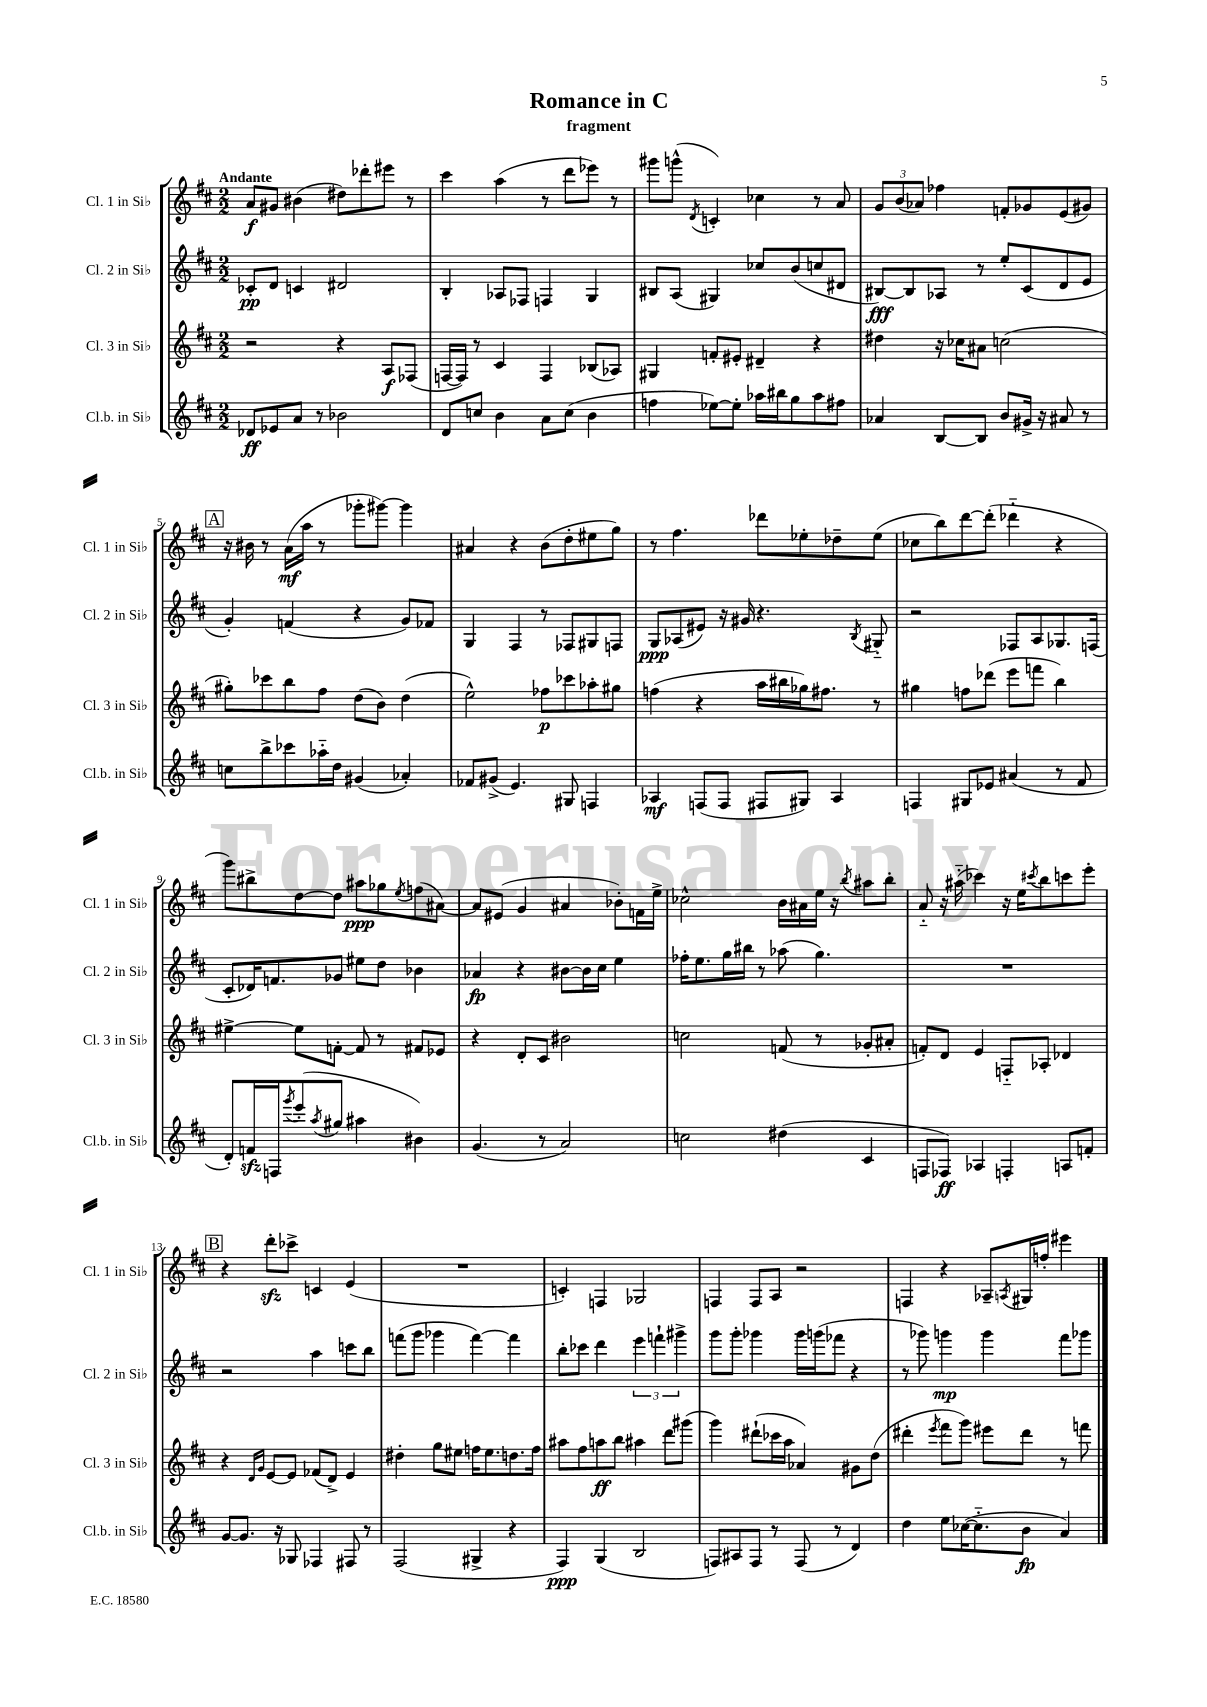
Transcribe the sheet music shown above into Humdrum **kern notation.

**kern	**dynam	**kern	**dynam	**kern	**dynam	**kern	**dynam
*part4	*part4	*part3	*part3	*part2	*part2	*part1	*part1
*staff4	*staff4	*staff3	*staff3	*staff2	*staff2	*staff1	*staff1
*I"Cl.b. in Si♭	*	*I"Cl. 3 in Si♭	*	*I"Cl. 2 in Si♭	*	*I"Cl. 1 in Si♭	*
*I'Cl.b. in Si♭	*	*I'Cl. 3 in Si♭	*	*I'Cl. 2 in Si♭	*	*I'Cl. 1 in Si♭	*
*clefG2	*	*clefG2	*	*clefG2	*	*clefG2	*
*k[f#c#]	*	*k[f#c#]	*	*k[f#c#]	*	*k[f#c#]	*
*M2/2	*	*M2/2	*	*M2/2	*	*M2/2	*
=1	=1	=1	=1	=1	=1	=1	=1
!	!	!	!	!	!	!LO:TX:a:B:t=Andante	!
8d-X/L	ff	2r	.	8c-X'/L	pp	8a/L	f
8e-X/	.	.	.	8d/J	.	8g#X/J	.
8a/J	.	.	.	4cn/	.	(4b#X\	.
8r	.	.	.	.	.	.	.
2b-X\	.	4r	.	2d#X/	.	8dd#X\L)	.
.	.	.	.	.	.	8ddd-X'\	.
.	.	8A/L	f	.	.	8eee#X\J	.
.	.	(8F-X/J	.	.	.	8r	.
=2	=2	=2	=2	=2	=2	=2	=2
8d/L	.	[16Fn/LL	.	4B'/	.	4ccc#\	.
.	.	16F/JJ])	.	.	.	.	.
8ccn/J	.	8r	.	.	.	.	.
4b\	.	4c#/	.	8A-X/L	.	(4aa\	.
.	.	.	.	8F-X/J	.	.	.
8a\L	.	4F/	.	4Fn/	.	8r	.
(8cc\J	.	.	.	.	.	8ddd\L	.
4b\	.	(8B-X/L	.	4G/	.	8eee-X\J)	.
.	.	8A-X/J)	.	.	.	8r	.
=3	=3	=3	=3	=3	=3	=3	=3
4ffn\	.	4G#X/	.	8B#X/L	.	8ggg#X\L	.
.	.	.	.	(8A/J	.	(8gggn^^\J	.
.	.	.	.	.	.	8qd/	.
[8ee-X\L)	.	8fn'/L	.	4G#X/)	.	4cn'/)	.
8ee-'\J]	.	8e#X'/J	.	.	.	.	.
16aa-X\LL	.	4d#X~/	.	8cc-X/L	.	4cc-X\	.
16bb#X\J	.	.	.	.	.	.	.
8gg\	.	.	.	(8b/	.	.	.
8aa-\	.	4r	.	8ccn/	.	8r	.
8ff#X\J	.	.	.	8d#X/J	.	8a/	.
=4	=4	=4	=4	=4	=4	=4	=4
4a-X/	.	4dd#X\	.	[8B#X/L)	fff	12g/L	.
.	.	.	.	.	.	(12b/	.
.	.	.	.	8B#/]	.	.	.
.	.	.	.	.	.	12a-X/J)	.
[8B/L	.	16r	.	8A-X/J	.	4ff-X\	.
.	.	16cc-X\KL	.	.	.	.	.
8B/J]	.	8a#X\J	.	8r	.	.	.
8b/L	.	(2ccn\	.	8ee'/L	.	8fn'/L	.
16g#X^/Jk	.	.	.	(8c#/	.	8g-X/	.
16r	.	.	.	.	.	.	.
8a#X/	.	.	.	8d/	.	(8e/	.
8r	.	.	.	8e/J	.	8g#X/J)	.
!!LO:LB:g=z
!!LO:REH:place=s1:t=A
=5	=5	=5	=5	=5	=5	=5	=5
8ccn\L	.	8gg#X'\L)	.	4g'/)	.	16r	.
.	.	.	.	.	.	16b#X\	.
8bb^\	.	8ccc-X\	.	.	.	8r	.
8ccc-X\	.	8bb\	.	(4fn/	.	(16a\LL	mf
.	.	.	.	.	.	16aa\JJ	.
16aa-X\L	.	8ff#\J	.	.	.	8r	.
16dd\JJ	.	.	.	.	.	.	.
(4g#X/	.	(8dd\L	.	4r	.	8ggg-X'\L	.
.	.	8b\J)	.	.	.	[8ggg#X\J)	.
4a-X'/)	.	(4dd\	.	8g/L)	.	4ggg#\]	.
.	.	.	.	8f-X/J	.	.	.
=6	=6	=6	=6	=6	=6	=6	=6
8f-X/L	.	2ee^^\)	.	4G/	.	4a#X/	.
(8g#X^/J	.	.	.	.	.	.	.
4.e/)	.	.	.	4F#/	.	4r	.
.	.	8ff-X\L	p	8r	.	(8b\L	.
8G#X/	.	8ccc-X\	.	8F-X/L	.	8dd'\	.
4Fn/	.	8aa-X'\	.	8G#X/	.	8ee#X\	.
.	.	8gg#X\J	.	8Fn/J	.	8gg\J)	.
=7	=7	=7	=7	=7	=7	=7	=7
4A-X/	mf	(4ffn\	.	8G/L	ppp	8r	.
.	.	.	.	(8A-X/	.	4.ff#\	.
(8Fn/L	.	4r	.	8e#X/J)	.	.	.
8F/J	.	.	.	16r	.	.	.
.	.	.	.	16g#X/	.	.	.
8F#X/L	.	16aa\LL	.	4.r	.	8ddd-X\L	.
.	.	16bb#X\	.	.	.	.	.
8G#X/J)	.	16gg-X\J)	.	.	.	8ee-X'\	.
.	.	8.ff#X\J	.	.	.	.	.
4A-/	.	.	.	.	.	8dd-X~\	.
.	.	.	.	8qB/	.	.	.
.	.	8r	.	8G#X/	.	(8ee-\J	.
=8	=8	=8	=8	=8	=8	=8	=8
4Fn/	.	4gg#X\	.	2r	.	8cc-X\L	.
.	.	.	.	.	.	8bb\)	.
8G#X/L	.	8ffn\L	.	.	.	[8ddd\	.
8e-X/J	.	(8ddd-X\J	.	.	.	(8ddd'\J]	.
(4a#X/	.	8eee\L	.	8F-X/L	.	4ddd-X\	.
.	.	8fffn\J	.	8A/	.	.	.
8r	.	4bb\)	.	8.G-X/	.	4r	.
8f#/	.	.	.	.	.	.	.
.	.	.	.	(16Fn/Jk	.	.	.
!!LO:LB:g=z
=9	=9	=9	=9	=9	=9	=9	=9
8d'/L)	.	[4ee#X^\	.	8c#'/L	.	8ggg\L)	.
16fnzz/L	.	.	.	16d-X/K)	.	8bb#X^\	.
16Fn/J	.	.	.	8.fn/	.	.	.
8qggg/	.	.	.	.	.	.	.
(8eee'/	.	8ee#\L]	.	.	.	[8dd\	.
8qaa/	.	.	.	.	.	.	.
8gg#X/J	.	[8fn'\J	.	8g-X/J	.	8dd\J]	.
4aa#X\	.	8f/]	.	8ee#X\L	.	8aa#X\L	ppp
.	.	8r	.	8dd\J	.	8gg-X\	.
.	.	.	.	.	.	8qee/	.
4b#X\)	.	8f#X/L	.	4b-X\	.	(8ffn\	.
.	.	8e-X/J	.	.	.	[8a#X\J)	.
=10	=10	=10	=10	=10	=10	=10	=10
(4.g/	.	4r	.	4a-X/	fp	8a#/L]	.
.	.	.	.	.	.	(8e#X/J	.
.	.	8d'/L	.	4r	.	4g/	.
8r	.	8c#/J	.	.	.	.	.
2a/)	.	2b#X\	.	[8b#X\L	.	4a#X/	.
.	.	.	.	16b#\L]	.	.	.
.	.	.	.	16cc#\JJ	.	.	.
.	.	.	.	4ee\	.	8b-X'\L)	.
.	.	.	.	.	.	16fn\L	.
.	.	.	.	.	.	16ee^\JJ	.
=11	=11	=11	=11	=11	=11	=11	=11
2ccn\	.	2ccn\	.	16ff-X'\KL	.	2cc-X^^\	.
.	.	.	.	8.ee\	.	.	.
.	.	.	.	16gg\L	.	.	.
.	.	.	.	16bb#X\JJ	.	.	.
.	.	.	.	8r	.	.	.
(4dd#X\	.	(8fn/	.	(8aa-X\	.	16b\LL	.
.	.	.	.	.	.	16a#X\	.
.	.	8r	.	4.gg\)	.	16ee\JJ	.
.	.	.	.	.	.	16r	.
.	.	.	.	.	.	8qbb/	.
4c#/	.	8g-X'/L	.	.	.	8aa#X\L	.
.	.	8a#X'/J	.	.	.	8bb'\J	.
=12	=12	=12	=12	=12	=12	=12	=12
8Fn/L	.	8fn'/L)	.	1r	.	8a/	.
8F-X/J)	ff	8d/J	.	.	.	16r	.
.	.	.	.	.	.	(16aa#X\	.
4A-X/	.	4e/	.	.	.	4ccc-X\)	.
4Fn'/	.	8Fn/L	.	.	.	16r	.
.	.	.	.	.	.	16ee\KL	.
.	.	.	.	.	.	8qccc#X/	.
.	.	8A-X'/J	.	.	.	8bb\	.
8An/L	.	4d-X/	.	.	.	8cccn\	.
8fn'/J	.	.	.	.	.	8eee'\J	.
!!LO:LB:g=z
!!LO:REH:place=s1:t=B
=13	=13	=13	=13	=13	=13	=13	=13
[8g/L	.	4r	.	2r	.	4r	.
8.g/J]	.	.	.	.	.	.	.
.	.	16qqd/LL	.	.	.	.	.
.	.	16qqg/JJ	.	.	.	.	.
.	.	[8e/L	.	.	.	8dddzz'\L	.
16r	.	.	.	.	.	.	.
8G-X/	.	8e/J]	.	.	.	8ccc-X^\J	.
4F-X/	.	(8f-X/L	.	4aa\	.	4cn/	.
.	.	8d^/J)	.	.	.	.	.
8F#X/	.	4e/	.	8cccn\L	.	(4e/	.
8r	.	.	.	8bb\J	.	.	.
=14	=14	=14	=14	=14	=14	=14	=14
(2F#/	.	4dd#X'\	.	(8fffn\L	.	1r	.
.	.	.	.	8ggg\J	.	.	.
.	.	8gg\L	.	4ggg-X\	.	.	.
.	.	8ee#X\J	.	.	.	.	.
4G#X^/	.	16ffn\KL	.	[4fff\)	.	.	.
.	.	8.ee#\	.	.	.	.	.
4r	.	8.ddn\	.	4fff\]	.	.	.
.	.	16ff\Jk	.	.	.	.	.
=15	=15	=15	=15	=15	=15	=15	=15
4F#/)	ppp	8aa#X\L	.	8bb'\L	.	4cn'/)	.
.	.	8ff#\	.	8ccc-X\J	.	.	.
(4G/	.	8aan\	ff	4ddd\	.	4Fn/	.
.	.	8bb\J	.	.	.	.	.
2B/	.	4aa#X\	.	6eee\	.	2G-X/	.
.	.	.	.	6fffn`\	.	.	.
.	.	8ddd\L	.	.	.	.	.
.	.	.	.	6ggg#X^\	.	.	.
.	.	(8ggg#X\J	.	.	.	.	.
=16	=16	=16	=16	=16	=16	=16	=16
8Fn/L)	.	4ggg\)	.	8ggg\L	.	4Fn/	.
8A#X/	.	.	.	8ggg'\J	.	.	.
8F/J	.	(8ddd#X`\L	.	4ggg-X\	.	8F/L	.
8r	.	16ccc-X\L	.	.	.	8A/J	.
.	.	16aa\JJ	.	.	.	.	.
(8F/	.	4a-X/)	.	16ggg-\LL	.	2r	.
.	.	.	.	(16gggn\J	.	.	.
8r	.	.	.	8fff-X\J	.	.	.
4d/)	.	8g#X\L	.	4r	.	.	.
.	.	(8dd\J	.	.	.	.	.
=17	=17	=17	=17	=17	=17	=17	=17
4dd\	.	4ddd#X'\	.	8r	.	4Fn/	.
.	.	.	.	8ggg-X\)	.	.	.
.	.	8qeee/	.	.	.	.	.
8ee\L	.	8fff#\L	.	4gggn\	mp	4r	.
([16cc-X\K	.	8ggg\J)	.	.	.	.	.
8.cc-\]	.	.	.	.	.	.	.
.	.	8eee#X\L	.	4ggg\	.	8A-X~/L	.
.	.	.	.	.	.	8qAn/	.
8b\J	fp	8ddd#\J	.	.	.	16G#X/L	.
.	.	.	.	.	.	16ffn'/JJ	.
4a/)	.	8r	.	8fff#\L	.	4eee#X\	.
.	.	8fffn\	.	8ggg-X\J	.	.	.
==	==	==	==	==	==	==	==
*-	*-	*-	*-	*-	*-	*-	*-
